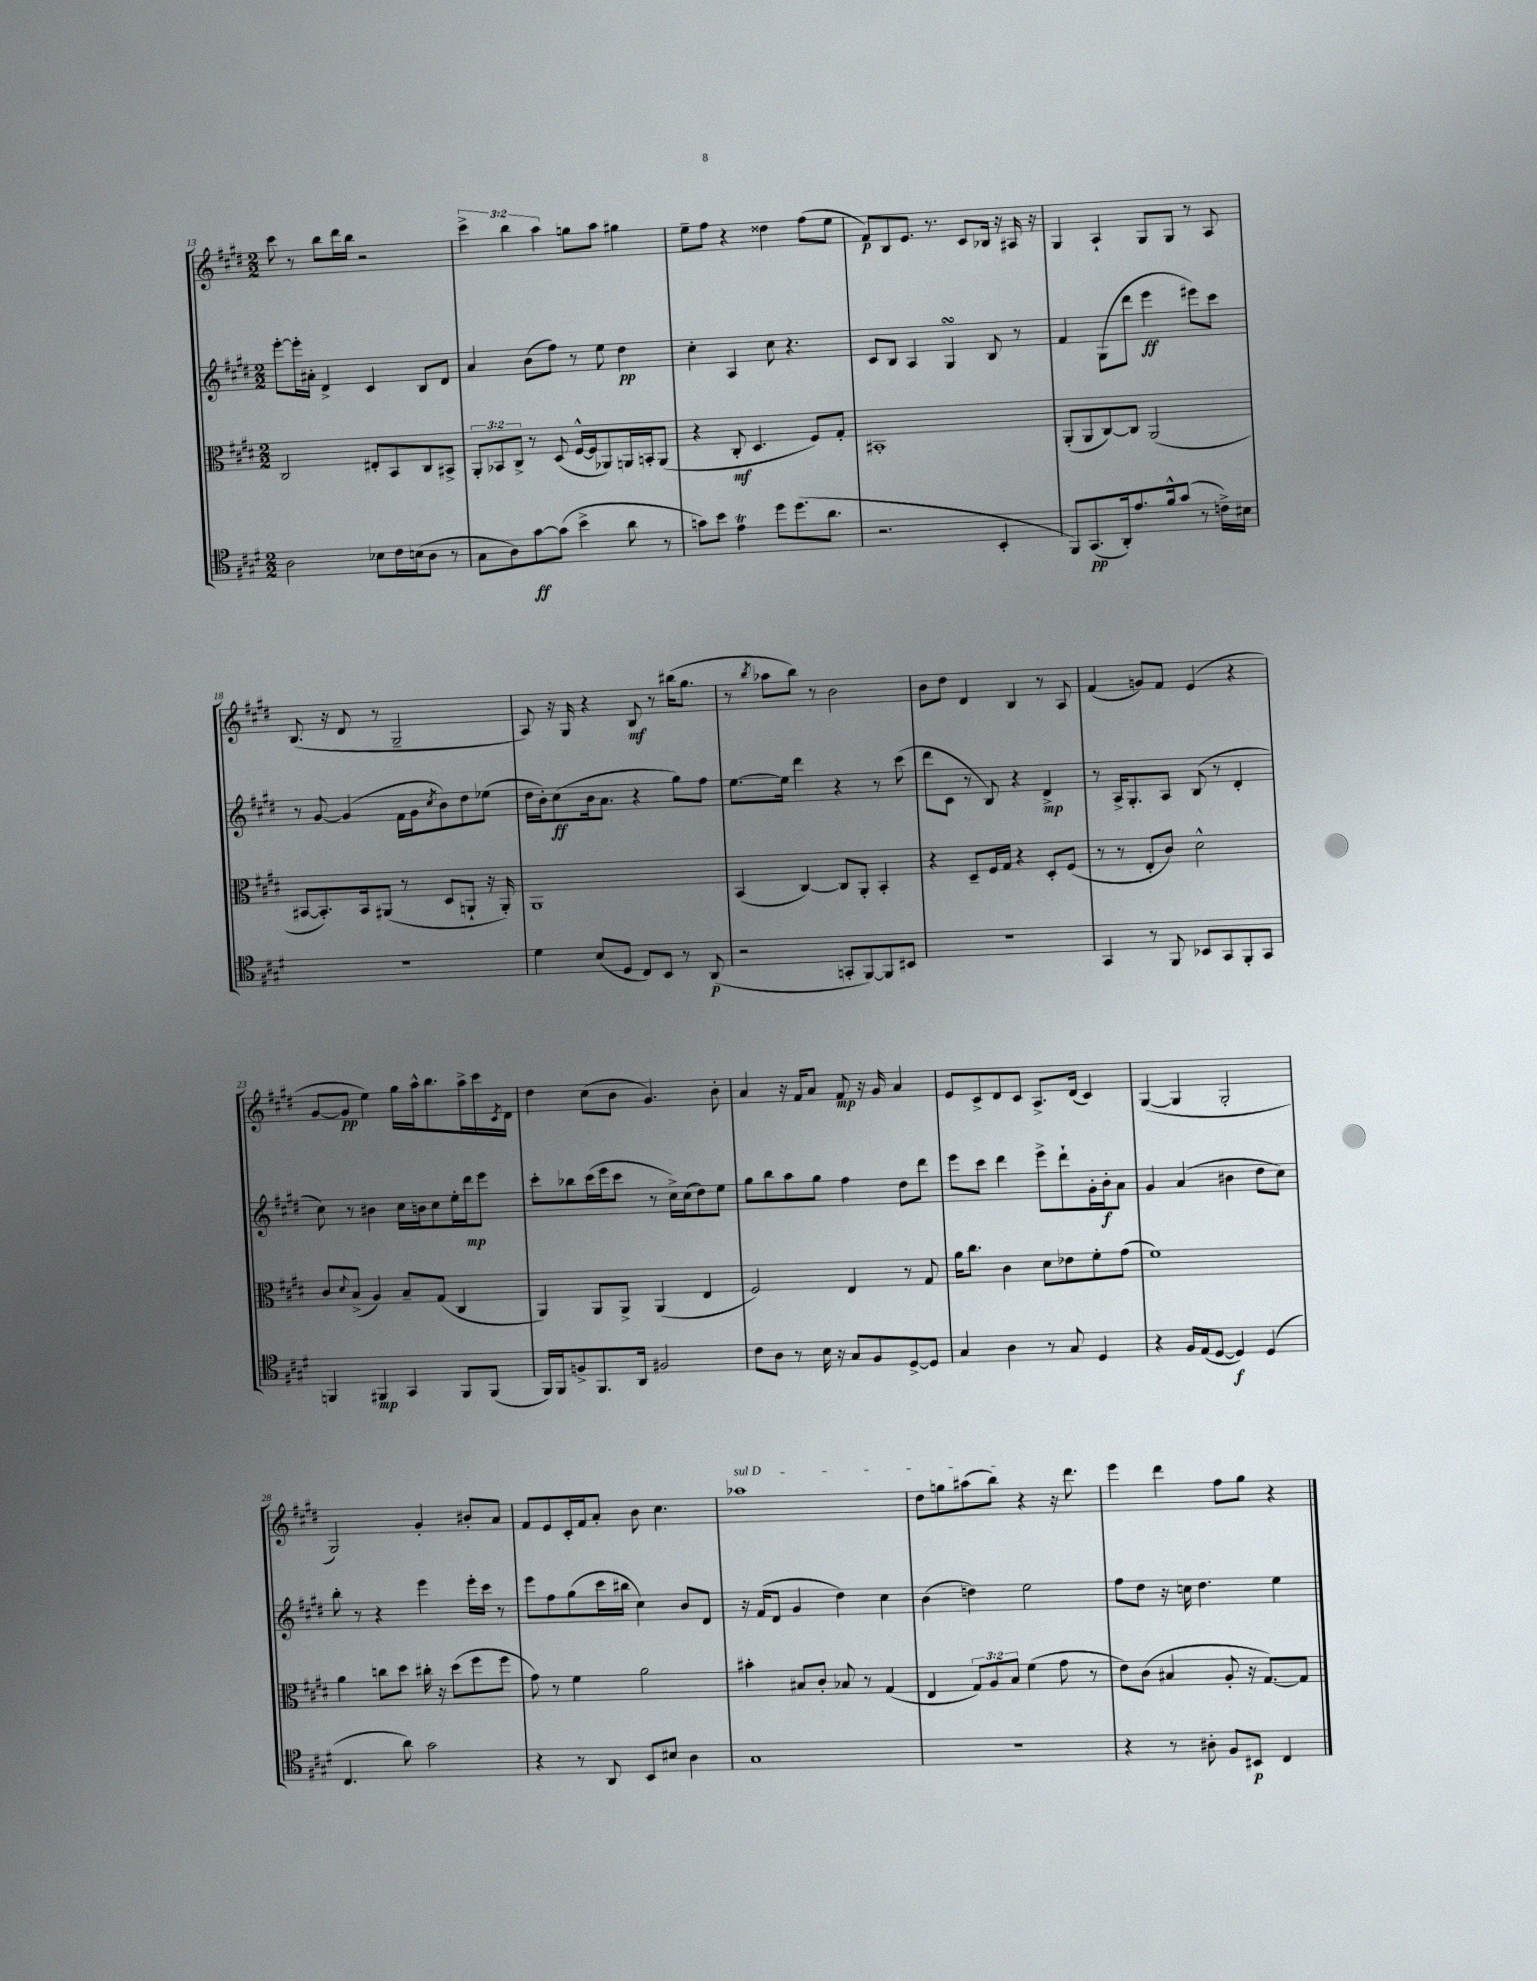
<<
\new StaffGroup <<
\new Staff = "s0" {
    \clef treble \key e \major \numericTimeSignature \time 2/2 \override Staff.TupletNumber.text = #tuplet-number::calc-fraction-text
    cis'''8 r8 b''8 dis'''16 b''16 r2 |
    \tuplet 3/2 { cis'''4-> b''4 a''4 } g''8 a''8 gis''4 |
    e''8-- fis''8 r4 disis''4 fis''8( e''8 |
    fis'8\p) b8 e'8. r8. cis'8 bes16 r16 ais16 r16 |
    gis4 a4-! gis8 gis8 r8 a8 |
    b8.( r16 dis'8 r8 gis2-- |
    a8) r16 gis16 r4 b8\mf r8 bis''16( gis''8. |
    r8 \acciaccatura { b''8 } aes''8 b''8) r8 b'2 |
    b'8 dis''8 dis'4 b4 r8 a8 |
    fis'4( g'8) fis'8 e'4( r4 |
    gis'8~ gis'8\pp e''4) gis''16 a''16-^ b''8. a''16-> cis'''16 \acciaccatura { cis'8 } dis'16 |
    dis''4 cis''8( b'8 gis'4.) b'8-. |
    a'4 r16 fis'16 a'8 fis'8\mp r16 gis'16 a'4 |
    e'8 cis'8-> dis'8 cis'8 a8.-> dis'16( cis'4) |
    gis4~( gis4 gis2-. |
    gis2) gis'4-. bis'8-. a'8 |
    fis'8 e'8 cis'16-. fis'16 a'8-. b'8 cis''4. |
    \once \override TextSpanner.bound-details.left.text = \markup { \italic "sul D" } aes''1\startTextSpan |
    dis''8 g''8 ais''8( b''8\stopTextSpan) r4 r16 dis'''8. |
    e'''4 dis'''4 fis''8 gis''8 r4 \bar "|." |
}
\new Staff = "s1" {
    \clef treble \key e \major \numericTimeSignature \time 2/2
    e'''8~-. e'''16-. ais'16-. dis'4-> cis'4 b8 dis'8 |
    a'4 b'8( fis''8) r8 e''8 dis''4\pp |
    cis''4-. a4 cis''8 r4. |
    cis'8 b8 a4 gis4\turn b8 r8 |
    fis'4 gis8( dis'''8 e'''4\ff eis'''8) cis'''8 |
    r8 gis'8~ gis'4( fis'16 gis'16 \acciaccatura { cis''8 } b'8) dis''8 ees''8( |
    dis''16 b'16-.) cis''8\ff( b'16 a'8. r4 gis''8) fis''8 |
    e''8.~ e''16 dis'''4 r4 r8 cis'''8( |
    dis'''8 cis'8 r8 b8) r4 dis'4->\mp |
    r8 a16-> gis8.-. a8 b8( r8 dis'4-. |
    cis''8) r8 bis'4 cis''16 b'16 cis''8 e''16-. dis'''16\mp e'''8 |
    cis'''8-. bes''8 cis'''16( e'''16 cis'''8 r8 cis''16->) cis''16( dis''8) e''8 |
    gis''8 b''8 a''8 gis''8 fis''4 dis''8 dis'''8 |
    e'''8 cis'''8 dis'''4 e'''8-> dis'''8-! gis'16-. b'16-.\f a'8 |
    gis'4 a'4( bis'4 dis''8 cis''8) |
    b''8-. r8 r4 e'''4 e'''16-. cis'''16 r8 |
    e'''8 fis''8 gis''8( cis'''16 bis''16 cis''4) b'8 dis'8 |
    r16 fis'16( dis'8 gis'4 dis''4) cis''4 |
    b'4( d''4) e''2 |
    fis''8 dis''8 r16 c''16 dis''4. e''4 \bar "|." |
}
\new Staff = "s2" {
    \clef alto \key e \major \numericTimeSignature \time 2/2 \override Staff.TupletNumber.text = #tuplet-number::calc-fraction-text
    cis2 eis8-. b,8 cis8 bis,8-> |
    \tuplet 3/2 { a,8-. bes,8 cis8-> } r8 dis8( fis16~-^ fis16 aes,8) a,16 b,16-. a,8( |
    r4 cis8-.\mf dis4. fis8) gis8-. |
    bis,1-. |
    a,8-.( a,8 cis8~) cis8 a,2( |
    bis,8~ bis,8.-.) bis,16 ais,8( r8 dis8 a,8-! r16 a,16-.) |
    a,1 |
    b,4( cis4~) cis8 a,8-. b,4-. |
    r4 dis8-- fis16 gis16 r4 dis8-. fis8( |
    r8 r8 e8-. cis'8) dis'2-^ |
    cis'8 \appoggiatura { dis'8 } b8->( a4) b8-- gis8( cis4 |
    a,4) a,8 a,8-> a,4( e4 |
    fis2) e4 r8 gis8 |
    a'16 cis''8. cis'4 dis'8 ees'8 fis'8-. gis'8( |
    fis'1) |
    a'4 c''8 dis''8 cis''16-. r16 dis''8( fis''8 fis''8 |
    gis'8) r8 fis'4 a'2 |
    bis'4-. bis8 cis'8-. bes8 r8 gis4( |
    e4 \tuplet 3/2 { gis8) a8 b8 } fis'4( gis'8 r8 |
    e'8) cis'8( bis4 a8-. r16 gis8.~) gis8 \bar "|." |
}
\new Staff = "s3" {
    \clef tenor \key e \major \numericTimeSignature \time 2/2
    a2 bes8 cis'16 b16( a8 r8 |
    gis8 a8) gis'8~\ff gis'8( b'4-> a'8 r8 |
    g'8) b'8 e'4\trill dis''8 dis''8.( a'8. |
    r2. b,4-. |
    fis,8) gis,8.\pp( a,16-.) e'8. fis'16-^ gis'8( r8 c'16->) bis16 |
    R1 |
    dis'4 b8( dis8 cis8) b,8 r8 a,8\p( |
    r2 g,8-. fis,8~) fis,8 bis,8 |
    r1 |
    gis,4 r8 fis,8 bes,8 gis,8 fis,8-. gis,8 |
    f,4 fis,4\mp gis,4 fis,8 fis,8( |
    fis,16) fis,16 f8-> fis,8. a,16 fis2 |
    cis'8 a8 r8 b16 r16 gis8 fis8 dis8~-> dis8 |
    gis4 a4 r8 gis8 dis4 |
    r4 fis16 e16( dis8~ dis4\f) dis4( |
    cis4. a'8) gis'2 |
    r4 r8 a,8 b,8 bis8 a4 |
    gis1 |
    R1 |
    r4 r8 ais8-. fis8 bis,8\p cis4 \bar "|." |
}
>>
>>
\layout { \context { \Score currentBarNumber = #13 } }
